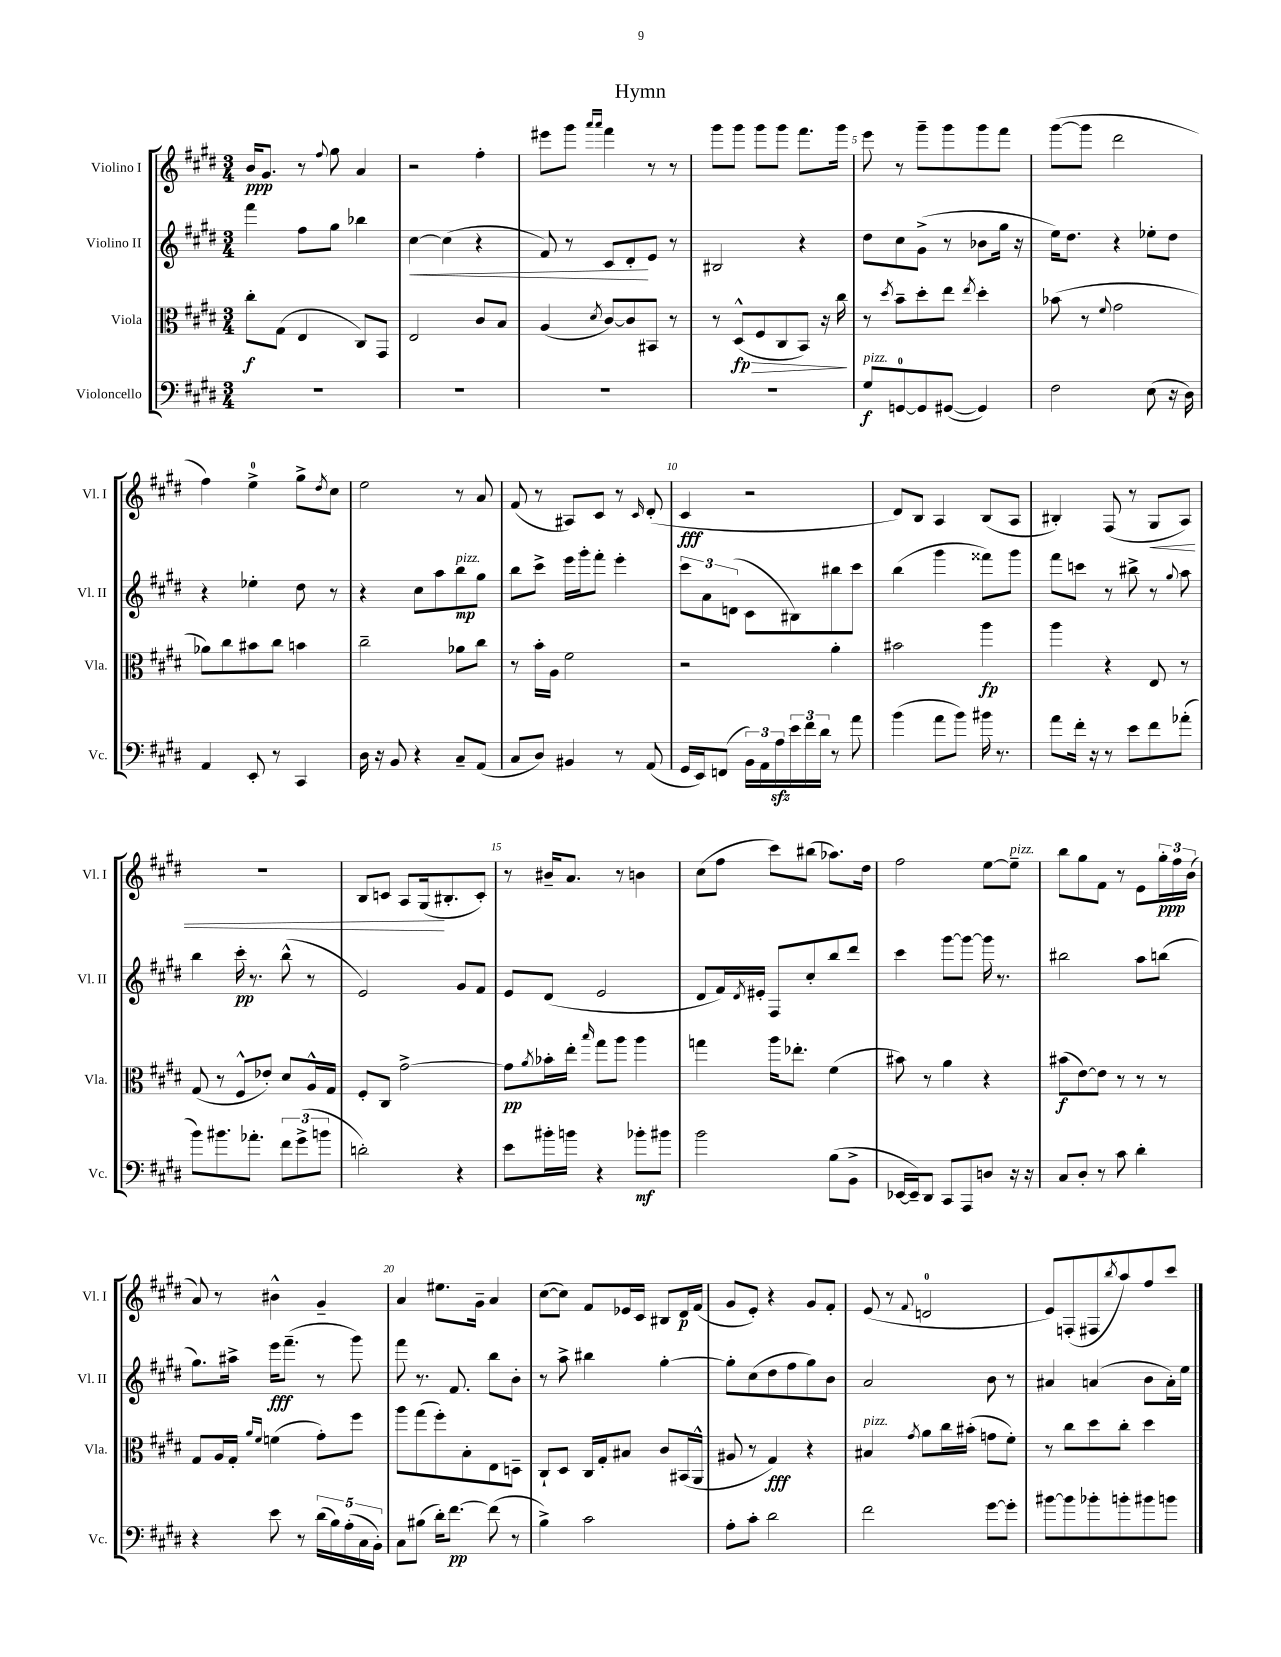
\header { title = "Hymn" }
<<
\new StaffGroup <<
\new Staff = "s0" \with { instrumentName = "Violino I" shortInstrumentName = "Vl. I" } {
    \clef treble \key e \major \numericTimeSignature \time 3/4
    b'16\ppp gis'8. r8 \appoggiatura { fis''8 } gis''8 a'4 |
    r2 fis''4-. |
    eis'''8 gis'''8 \grace { a'''16 a'''16 } fis'''4 r8 r8 |
    gis'''8 gis'''8 gis'''8 gis'''8 fis'''8. gis'''16 |
    e'''8 r8 gis'''8-- gis'''8 gis'''8 fis'''8 |
    gis'''8~( gis'''8 dis'''2 |
    fis''4) e''4-0-> gis''8-> \acciaccatura { dis''8 } cis''8 |
    e''2 r8 a'8 |
    fis'8( r8 ais8) cis'8 r8 \grace { cis'16 } dis'8-.( |
    cis'4\fff r2 |
    dis'8) b8 a4 b8( a8 |
    bis4-.) fis8( r8 gis8\< a8) |
    R2. |
    b8 c'8 a8 gis16\!( bis8.-. c'8-.) |
    r8 bis'16-- a'8. r8 b'4 |
    cis''8( fis''8 cis'''8) bis''8( aes''8.) dis''16 |
    fis''2 e''8~ e''8--^\markup { \italic "pizz." } |
    b''8 gis''8 fis'8 r8 e'8 \tuplet 3/2 { gis''16-.\ppp fis''16 b'16( } |
    a'8) r8 bis'4-^ gis'4-- |
    a'4 eis''8. gis'16-- a'4 |
    cis''8~( cis''8) fis'8 ees'16 cis'16 bis8 dis'16\p fis'16( |
    gis'8 e'8-.) r4 gis'8 fis'8-. |
    e'8( r8 \appoggiatura { fis'8 } d'2-0 |
    e'8) f8-.( fis8 \acciaccatura { b''8 } a''8) fis''8 cis'''8 \bar "|." |
}
\new Staff = "s1" \with { instrumentName = "Violino II" shortInstrumentName = "Vl. II" } {
    \clef treble \key e \major \numericTimeSignature \time 3/4
    fis'''4 fis''8 gis''8 bes''4 |
    cis''4~\< cis''4( r4 |
    fis'8) r8 cis'8 dis'8-.\! e'8 r8 |
    bis2 r4 |
    dis''8 cis''8 gis'8->( r8 bes'8 gis''16 r16 |
    e''16) dis''8. r4 ees''8-. dis''8 |
    r4 ees''4-. dis''8 r8 |
    r4 cis''8 a''8 b''8\mp^\markup { \italic "pizz." } gis''8 |
    b''8 cis'''8-> e'''16 gis'''16-. fis'''8-. e'''4-. |
    \tuplet 3/2 { cis'''8 a'8 d'8( } cis'8 bis8) bis''8 cis'''8 |
    b''4( gis'''4 fisis'''8) gis'''8 |
    fis'''8 c'''8 r8 bis''8-> r8 \appoggiatura { gis''8 } a''8 |
    b''4 cis'''16-.\pp r8. b''8-^( r8 |
    e'2) gis'8 fis'8 |
    e'8 dis'8( e'2 |
    dis'8 fis'16) \acciaccatura { dis'8 } eis'16-. fis8 cis''8-. b''8 dis'''8 |
    cis'''4 gis'''8~ gis'''8~ gis'''16 r8. |
    bis''2 a''8 b''8( |
    gis''8.) ais''16-> e'''16\fff fis'''8.--( r8 gis'''8) |
    fis'''8 r8. fis'8. b''8 b'8-. |
    r8 a''8-> bis''4 gis''4~-. |
    gis''8-. cis''8( dis''8 fis''8 gis''8) b'8 |
    a'2 b'8 r8 |
    ais'4 a'4( b'8 a'16-.) e''16 \bar "|." |
}
\new Staff = "s2" \with { instrumentName = "Viola" shortInstrumentName = "Vla." } {
    \clef alto \key e \major \numericTimeSignature \time 3/4
    cis''8-.\f gis8( e4 cis8) gis,8 |
    e2 cis'8 b8 |
    a4( \acciaccatura { dis'8 } cis'8~) cis'8 bis,8 r8 |
    r8 dis8-^\fp\>( fis8 cis8 b,8) r16 cis''16\! |
    r8 \acciaccatura { dis''8 } b'8-- dis''8-. e''8 \acciaccatura { e''8 } dis''4-. |
    bes'8( r8 \appoggiatura { fis'8 } gis'2 |
    aes'8) cis''8 bis'8 cis''8 b'4 |
    cis''2-- aes'8 cis''8 |
    r8 b'16-. a16 fis'2 |
    r2 a'4-. |
    bis'2 a''4\fp |
    a''4 r4 e8 r8 |
    gis8( r8 fis8-^ ees'8-.) dis'8 a16-^ gis16 |
    fis8-. cis8 gis'2~-> |
    gis'8\pp \acciaccatura { a'8 } bes'16-. e''16-. \grace { b''16 } gis''8 a''8 a''4 |
    g''4 a''16 ees''8.-. fis'4( |
    bis'8) r8 a'4 r4 |
    bis'8\f( e'8~) e'8 r8 r8 r8 |
    gis8 a16 gis16-. \grace { a'16 fis'16 } f'4( gis'8-.) fis''8 |
    a''8 gis''8( fis''8-.) b8-. e8 d8-- |
    cis8-! dis8 cis16 gis16-. bis8 cis'8 bis,16( a,16-^ |
    ais8 r8 gis4\fff) r4 |
    bis4^\markup { \italic "pizz." } \acciaccatura { gis'8 } a'8 cis''16 bis'16-.( g'8 fis'8-.) |
    r8 cis''8 dis''8 cis''8-. dis''4 \bar "|." |
}
\new Staff = "s3" \with { instrumentName = "Violoncello" shortInstrumentName = "Vc." } {
    \clef bass \key e \major \numericTimeSignature \time 3/4
    R2. |
    R2. |
    R2. |
    R2. |
    gis8\f^\markup { \italic "pizz." } g,8-0~ g,8 gis,8~( gis,4) |
    fis2 e8( r16 dis16) |
    a,4 e,8-. r8 cis,4 |
    dis16 r16 b,8 r4 cis8-- a,8( |
    cis8 dis8) bis,4 r8 a,8( |
    gis,16 e,16) f,8( \tuplet 3/2 { b,16) a,16 a16\sfz } \tuplet 3/2 { e'16 fis'16 dis'16 } r8 a'8 |
    b'4( a'8 b'8) bis'16 r8. |
    a'8 fis'16-. r16 r8 e'8 fis'8 aes'8-.( |
    b'8) bis'8. aes'8.-. \tuplet 3/2 { fis'8 gis'8->( b'8 } |
    d'2-.) r4 |
    e'8 bis'16-. b'16 r4 bes'8-.\mf bis'8 |
    b'2 b8( b,8-> |
    ees,16~ ees,16--) dis,8 cis,8 a,,8 d8 r16 r16 |
    cis8 dis8-. r8 cis'8 dis'4-. |
    r4 e'8 r8 \tuplet 5/4 { dis'16( b16) a16-.( cis16 b,16-.) } |
    cis8 bis8( dis'16-.) fis'8.~\pp fis'8( r8 |
    b4->) cis'2 |
    a8-. cis'8-. dis'2 |
    fis'2 gis'8~ gis'8-. |
    bis'8~ bis'8 bes'8-. b'8-. bis'8 b'8 \bar "|." |
}
>>
>>
\layout { \context { \Score \override BarNumber.break-visibility = ##(#f #t #t) barNumberVisibility = #(every-nth-bar-number-visible 5) } }
